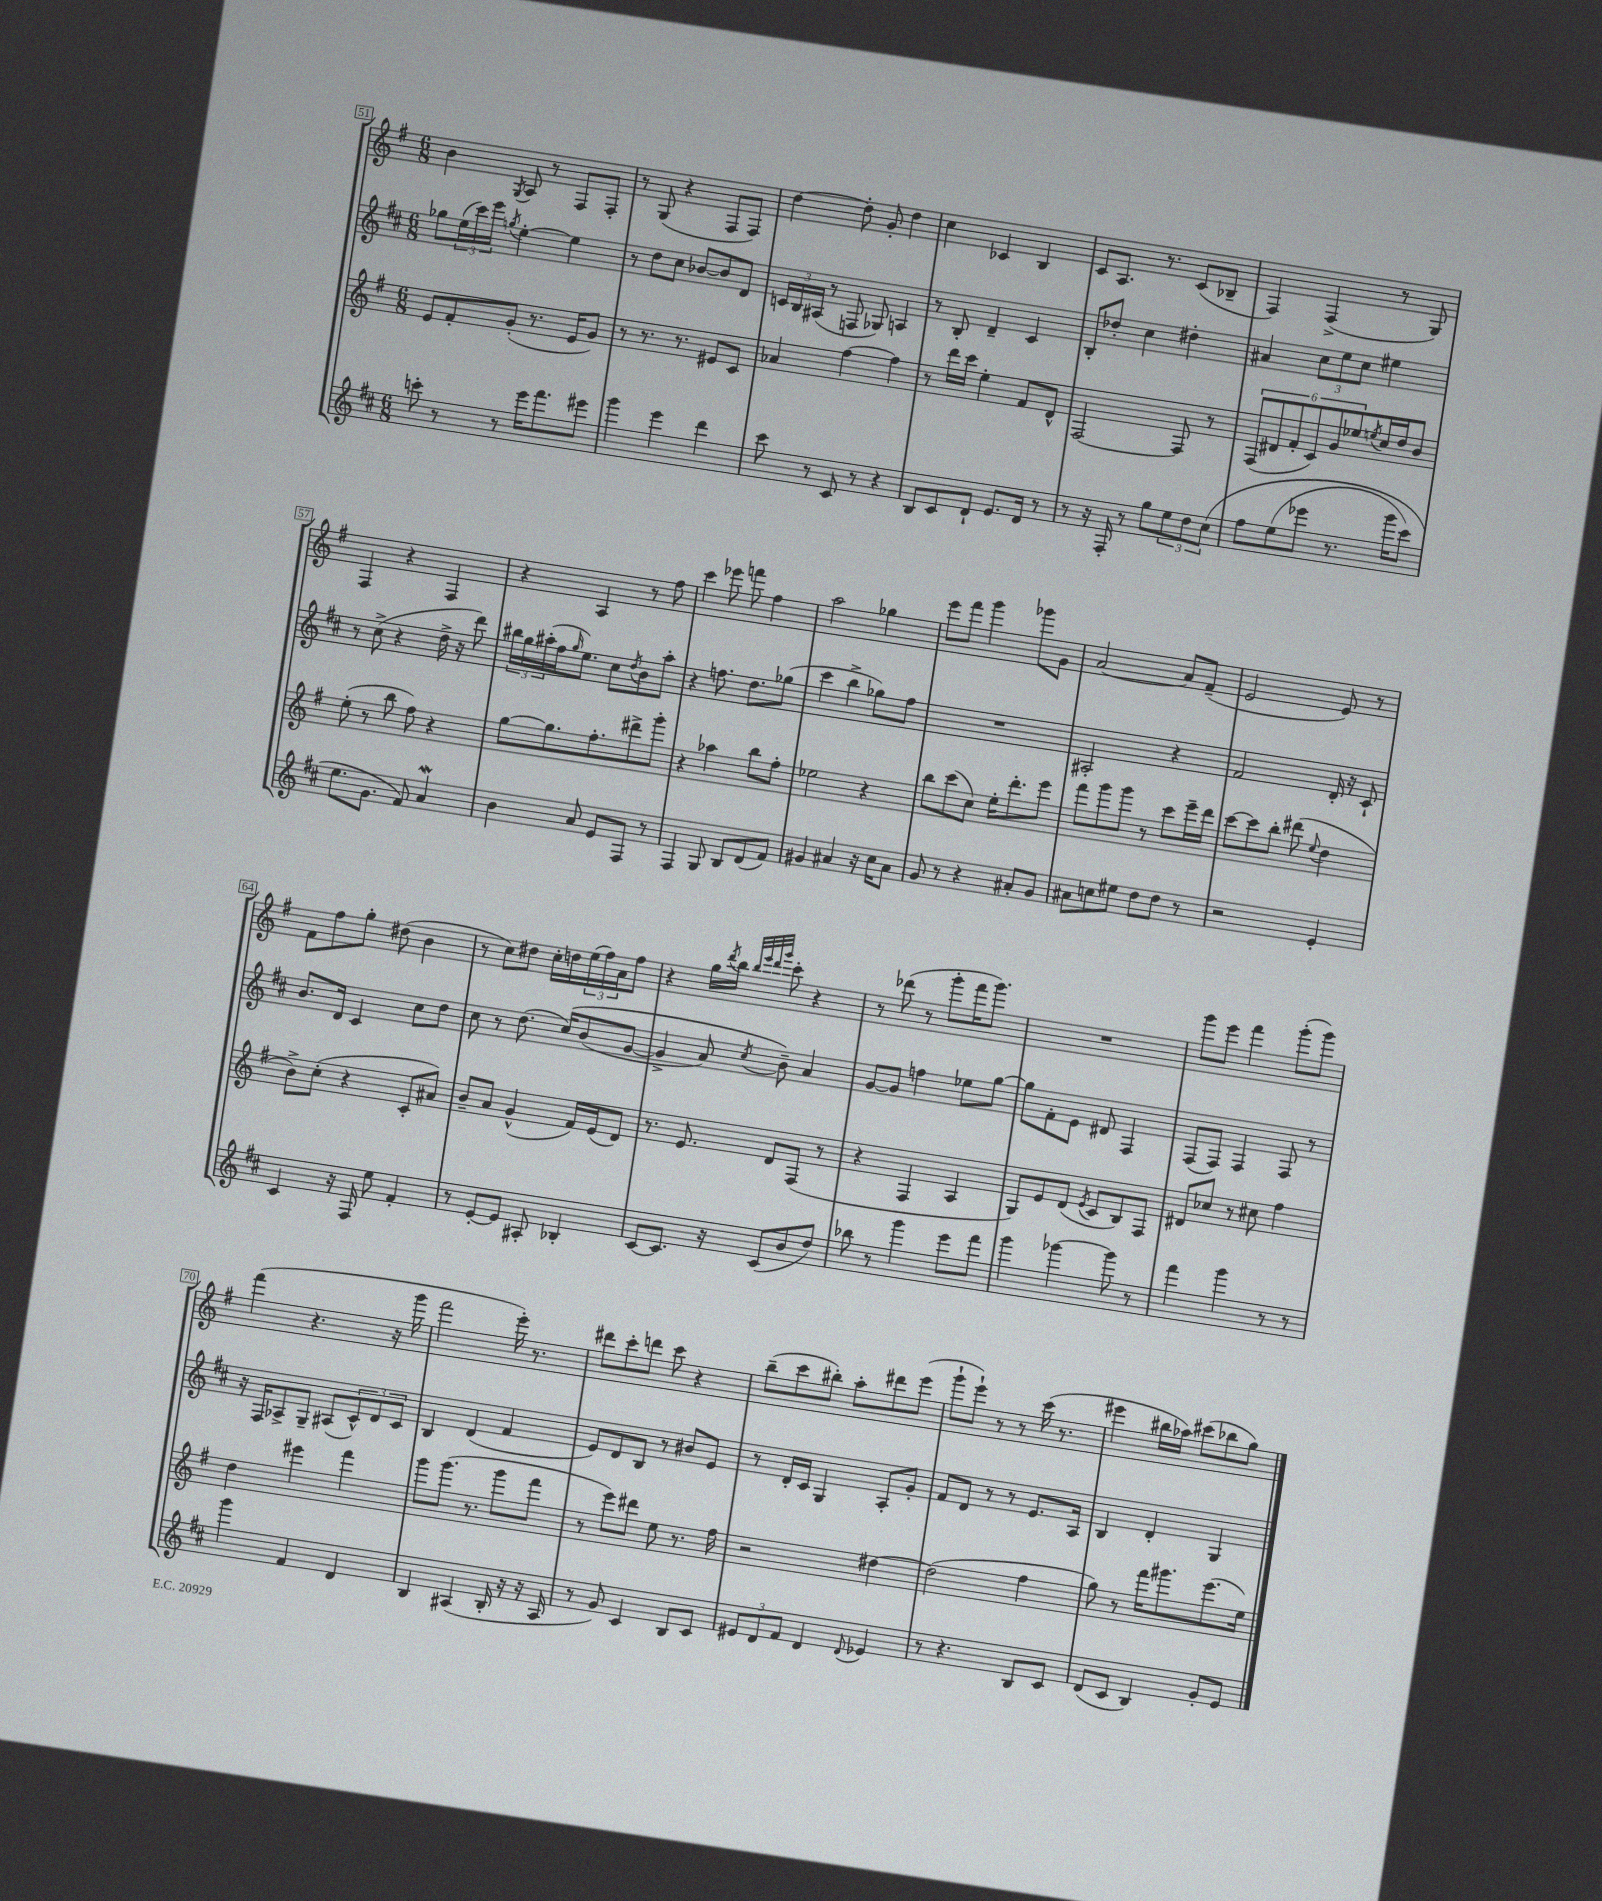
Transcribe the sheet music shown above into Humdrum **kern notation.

**kern	**kern	**kern	**kern
*staff4	*staff3	*staff2	*staff1
*clefG2	*clefG2	*clefG2	*clefG2
*k[f#c#]	*k[f#]	*k[f#c#]	*k[f#]
*M6/8	*M6/8	*M6/8	*M6/8
8ccc'\	8e/L	8gg-\L	4b\
8r	8f#'/	(24ee\L	.
.	.	24ccc#\)	.
.	.	24eee\JJ	.
.	.	8qgg/	8qG/
8r	(8g'/J	[4ee'\	8A/
16eee\LK	8.r	.	8r
8.fff#\	.	.	.
.	.	4ee\]	8F#/L
.	16e/LK	.	.
8eee#\J	8g/J)	.	8F#'/J
=	=	=	=
4ggg\	8r	8r	8r
.	8.r	8dd\L	(8G/
4eee\	.	8cc#\J	4r
.	8.r	.	.
.	.	[8b-/L	.
4ddd\	8e#/L	8b-/]	8F#/L
.	8c/J	8d/J	8F#/J)
=	=	=	=
8ccc#\	4a-/	24c/LL	[4dd\
.	.	24B/	.
.	.	(24A#/JJ	.
8r	.	8r	.
8c#/	[4ff#\	8F/	8dd'\]
8r	.	8G-/)	8g'/
4r	4ff#\]	4A/	4dd\
=	=	=	=
8B/L	8r	8r	4cc\
8c#/	16ddd\LL	8B'/	.
.	16ccc\JJ	.	.
8d`/J	4ee'\	4d~/	4c-/
8.e/L	.	.	.
.	8f#/L	4c#/	4B/
16d/Jk	.	.	.
8r	8d^^/J	.	.
=	=	=	=
8r	[2F#/	8B'/L	8c/L
16r	.	8dd-'/J	8.A/J
16F#'/	.	.	.
8r	.	4cc#\	.
.	.	.	8.r
8gg\L	.	.	.
12ee\	8F#/]	4dd#'\	(8c/L
12dd\	.	.	.
.	8r	.	8B-~/J
&(12cc#\J	.	.	.
=	=	=	=
8ff#\L	(12F#/L	4a#/	4F#/)
.	12d#/	.	.
(8ee\	.	.	.
.	12f#'/	.	.
8eee-\J	12c/)	12cc#\L	(4F#^/
.	12g/	12ee\	.
8.r	.	.	.
.	12ee-/	12cc#\J	.
.	8qee/	.	.
.	16cc/L	4ee#\	8r
16ggg\LK	16dd/J	.	.
8ccc#\J)	8b/J	.	8G/)
=	=	=	=
8.ee\L	(8ee'\	8r	4F#/
.	8r	(8cc#^\	.
8.g\J	.	.	.
.	8bb\	4r	4r
8f#/&)	8ff#\)	.	.
4a/	4r	16dd^\	4F#/
.	.	16r	.
.	.	8ddd\)	.
=	=	=	=
4b\	[8gg\L	24bb#\LL	4r
.	.	24gg\	.
.	.	(24aa#'\	.
.	8.gg\]	16ff#\J	.
.	.	16qqgg/	.
.	.	8.ee\J)	.
8a/	.	.	4A/
.	8.ff#'\	.	.
8e/L	.	8cc#\L	.
.	.	8qdd/	.
8F#/J	8ddd#^\	8b\	8r
8r	8ggg'\J	8aa#'\J	8ff#\
=	=	=	=
4F#/	4r	4r	4ccc\
8G/	4aa-\	8.ff\	8eee-\
8B/L	.	.	8fff\
.	.	8.dd\L	.
(8d/	8bb\L	.	4ff#\
8f#/J)	8ff#'\J	(8gg-\J	.
=	=	=	=
4g#/	2ee-\	4ccc#\	2aa\
4a#/	.	4bb^\	.
16r	4r	8gg-\L)	4gg-\
16cc#\LK	.	.	.
8a#\J	.	8ff#\J	.
=	=	=	=
8g/	8bb\L	2.r	8eee\L
8r	(8ccc\	.	8fff#\J
4r	8cc\J)	.	4ggg\
.	16ee'\LK	.	.
.	8.ddd'\	.	.
8a#'/L	.	.	8ggg-\L
8g/J	8eee\J	.	8g\J
=	=	=	=
8a#\L	8fff#\L	2A#'/	[2a/
8cc\	8ggg\	.	.
8ee#\J	8ggg\J	.	.
8dd\L	8r	.	.
8dd\J	8ccc\L	4r	8a/]L
8r	16eee~\L	.	(8f#~/J
.	16ddd\JJ	.	.
=	=	=	=
2r	[8ccc\L	2f#/	2e/
.	8ccc\]	.	.
.	8bb'\J	.	.
.	(8ddd#\	.	.
.	8qqee/	.	.
4e'/	4dd\	16d'/	8e/)
.	.	16r	.
.	.	8c#`/	8r
=	=	=	=
4c#/	8b^\L)	8.b/L	8f#\L
.	(8cc'\J	.	8ff#\
.	.	16d/Jk	.
16r	4r	4c#/	8gg'\J
16F#/	.	.	.
8ee\	.	.	(8dd#\
4f#'/	8c'/L	8cc#\L	4b\
.	8a#/J)	8dd\J	.
=	=	=	=
8r	8b~/L	8cc#\	8r
[8e'/L	8a/J	8r	8cc\L)
8e/]J	(4g^^/	(8.dd\	8dd#\J
8A#'/	.	.	16cc'\LL
.	.	&(16cc#/LK)	16dd\
4B-'/	16f#/LL)	(8b/	(24ee\
.	.	.	24ff#\)
.	(16e/J	.	.
.	.	.	24a\J
.	8d/J)	[8g/J	8ff#\J
=	=	=	=
[8c#/L	8.r	4g^/]	4r
8.c#/]J	.	.	.
.	8.e/	.	.
.	.	8a/)	16gg\LL
.	.	.	8qddd/
16r	.	.	16bb\JJ
.	.	.	32qqbb/LLL
.	.	.	32qqeee/
.	.	.	32qqddd/
.	.	8qcc#/	32qqggg/JJJ
(8c#/L	8d/L	8b~\&)	8ccc'\
8b/	(8F#/J	4a/	4r
8dd/J)	8r	.	.
=	=	=	=
8bb-\	4r	[8g/L	8r
8r	.	8g/]J	(8ddd-\
4ggg\	4F#/	4ff\	8r
.	.	.	8ggg'\L
8eee\L	4A/	8ee-\L	16fff#\K
.	.	.	8.ggg\J)
8fff#\J	.	[8gg\J	.
=	=	=	=
4ggg\	8G/L)	8gg\]L	2.r
.	8e/	8f#'\	.
[4ggg-\	(8d/J	8e\J	.
.	8qe/	.	.
.	8c/L	8d#/	.
8ggg-\]	8B/)	4F#/	.
8r	8F#/J	.	.
=	=	=	=
4fff#\	8d#/L	(8F#/L	8ggg\L
.	8cc-/J	8F#/J)	8eee\J
4ggg\	8r	4F#/	4fff#\
.	8cc#\	.	.
8r	4ff#\	8F#/	(8ggg'\L
8r	.	8r	8ggg\J)
=	=	=	=
4ggg\	4dd\	16r	(4fff#\
.	.	16F#/LK	.
.	.	8A-^/	.
4f#/	4eee#\	8G~/J	4.r
.	.	(8A#/L	.
4d/	4fff#\	12c#^^/)	.
.	.	12d/	.
.	.	.	16r
.	.	12c#/J	.
.	.	.	16ggg\
=	=	=	=
4B/	8ggg\L	4B/	2fff#\
.	(8.ggg\J	.	.
(4A#/	.	(4d/	.
.	8.r	.	.
16B'/	8ggg\L	4f#/	16eee'\)
16r	.	.	8.r
16r	8fff#\J	.	.
16A#/	.	.	.
=	=	=	=
8r	8r	8e/L)	8ddd#\L
8g/)	8eee\L)	8d/	8ccc'\
4c#/	8ddd#\J	8B/J	8ddd\J
.	8ee\	8r	8ccc\
8B/L	8.r	8b#/L	4r
8c#/J	.	8e/J	.
.	16ff#\	.	.
=	=	=	=
12e#/L	2r	8r	(8bb~\L
12d/	.	.	.
.	.	16d'/LL	8ccc\
12f#/J	.	.	.
.	.	16c#/JJ	.
4d/	.	4G/	8bb#'\J)
.	.	.	8aa'\L
8qqd/	.	.	.
4e-/	[4dd#\	8A'/L	8ddd#\
.	.	8g'/J	(8eee\J
=	=	=	=
8r	(2dd#\]	8f#/L	8ggg`\L
4.r	.	8d/J	8eee`\J)
.	.	8r	8r
.	.	8r	8r
8B/L	4ff#\	8.e/L	(16ccc\
.	.	.	8.r
8c#/J	.	.	.
.	.	16A/Jk	.
=	=	=	=
(8d/L	8gg\)	4B/	4eee#\
8c#/J	8r	.	.
4B/)	16fff#\LK	4d'/	16bb#\LL
.	8.ggg#\	.	16aa-\JJ)
.	.	.	(8ccc#\L
8g'/L	(8.eee\	4G/	8bb-\
8e/J	.	.	8gg\J)
.	16ee\Jk)	.	.
==	==	==	==
*-	*-	*-	*-
